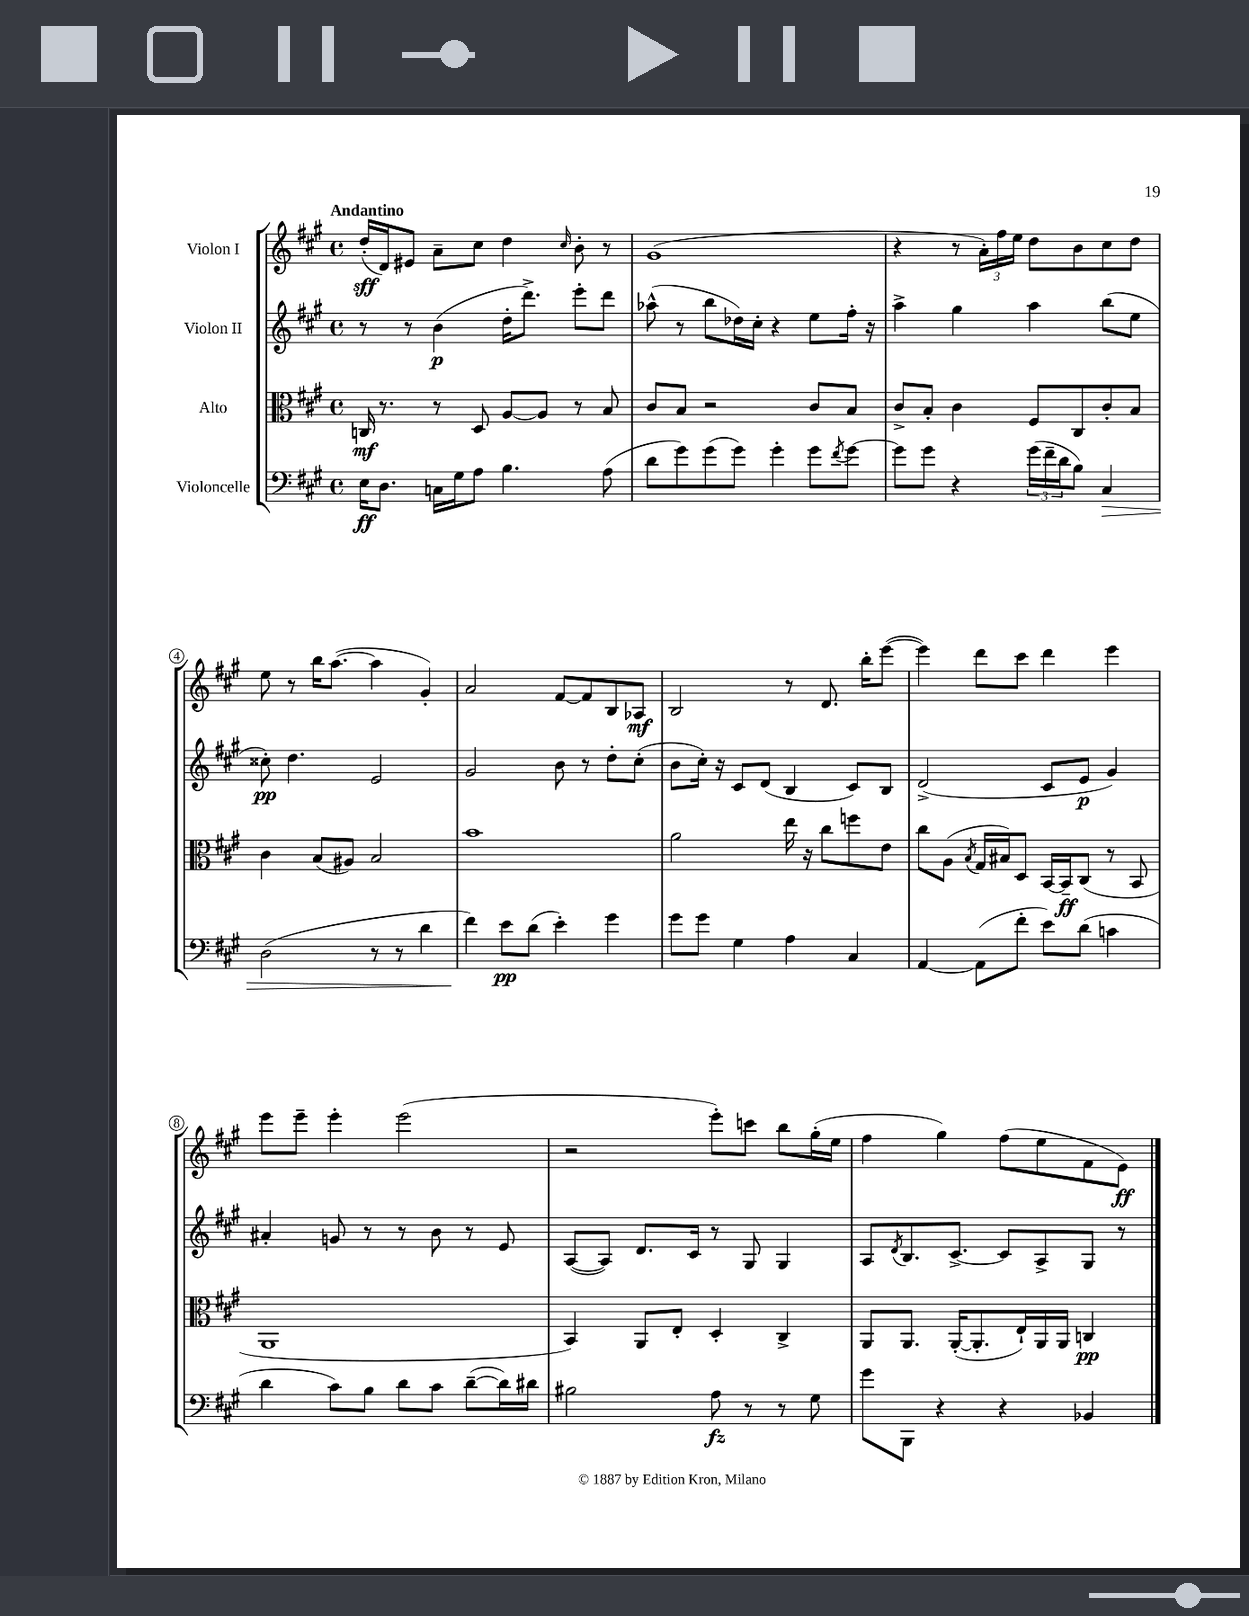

**kern	**kern	**kern	**kern
*staff4	*staff3	*staff2	*staff1
*clefF4	*clefC3	*clefG2	*clefG2
*k[f#c#g#]	*k[f#c#g#]	*k[f#c#g#]	*k[f#c#g#]
*M4/4	*M4/4	*M4/4	*M4/4
*met(c)	*met(c)	*met(c)	*met(c)
16E	16C	8r	(16dd'
8.D	8.r	.	16d)
.	.	8r	8e#
16C	8r	(4b	8a~
16G#	.	.	.
8A	8D	.	8cc#
4.B	[8A	16dd'	4dd
.	.	8.ddd^)	.
.	8A]	.	.
.	.	.	16qqcc#
.	8r	8eee'	8b'
(8A	8B	8ddd	8r
=	=	=	=
8d	8c#	(8aa-^^	(1g#
8g#)	8B	8r	.
(8g#	2r	8bb	.
8g#)	.	16dd-)	.
.	.	16cc#'	.
4g#'	.	4r	.
8g#	8c#	8ee	.
8qf#	.	.	.
[8g#	8B	16ff#'	.
.	.	16r	.
=	=	=	=
8g#]	8c#^	4aa^	4r
8g#	8B'	.	.
4r	4c#	4gg#	8r
.	.	.	24a')
.	.	.	24ff#
.	.	.	24ee
(24g#	8F#	4aa	8dd
24f#~	.	.	.
24d	.	.	.
8B)	8C#	.	8b
4C#	8c#'	(8bb	8cc#
.	8B	8ee	8dd
=	=	=	=
(2D	4c#	8cc##')	8ee
.	.	4.dd	8r
.	(8B	.	16bb
.	.	.	([8.aa
.	8A#)	.	.
8r	2B	2e	4aa]
8r	.	.	.
4d	.	.	4g#')
=	=	=	=
4f#)	1b	2g#	2a
8e	.	.	.
(8d	.	.	.
4e')	.	8b	[8f#
.	.	8r	8f#]
4g#	.	8dd'	8B
.	.	(8cc#'	8A-
=	=	=	=
8g#	2a	8b	2B
8g#	.	16cc#')	.
.	.	16r	.
4G#	.	8c#	.
.	.	(8d	.
4A	16ee	4B	8r
.	16r	.	.
.	8cc#	.	8.d
4C#	8ff	8c#)	.
.	.	.	16bb'
.	8e	8B	([8eee
=	=	=	=
[4AA	8cc#	(2d^	4eee])
.	(8A	.	.
.	8qB	.	.
(8AA]	16G#	.	8ddd
.	16B#)	.	.
8f#'	8D	.	8ccc#
8e)	[16BB	8c#	4ddd
.	16BB~]	.	.
(8d	(8C#	8e	.
4c	8r	4g#)	4eee
.	8BB	.	.
=	=	=	=
4d	1AA	4a#'	8eee
.	.	.	8eee~
8c#)	.	8g	4eee'
8B	.	8r	.
8d	.	8r	(2eee
8c#	.	8b	.
([8d~	.	8r	.
16d])	.	8e	.
16d#	.	.	.
=	=	=	=
2B#	4BB)	([8A	2r
.	.	8A])	.
.	8AA	8.d	.
.	8E'	.	.
.	.	16c#	.
8A	4D'	8r	8eee')
8r	.	8G#	8ccc
8r	4C#^	4G#	8bb
8G#	.	.	(16gg#'
.	.	.	16ee
=	=	=	=
8g#	8AA	8A	4ff#
.	.	8qd	.
8BBB	8.AA	8.B	.
4r	.	.	4gg#)
.	([16AA'	[8.c#^	.
.	8.AA']	.	.
4r	.	8c#]	(8ff#
.	16E`)	.	.
.	16AA	8A^	8ee
.	16AA	.	.
4BB-	4C	8G#	8f#
.	.	8r	8e)
==	==	==	==
*-	*-	*-	*-
